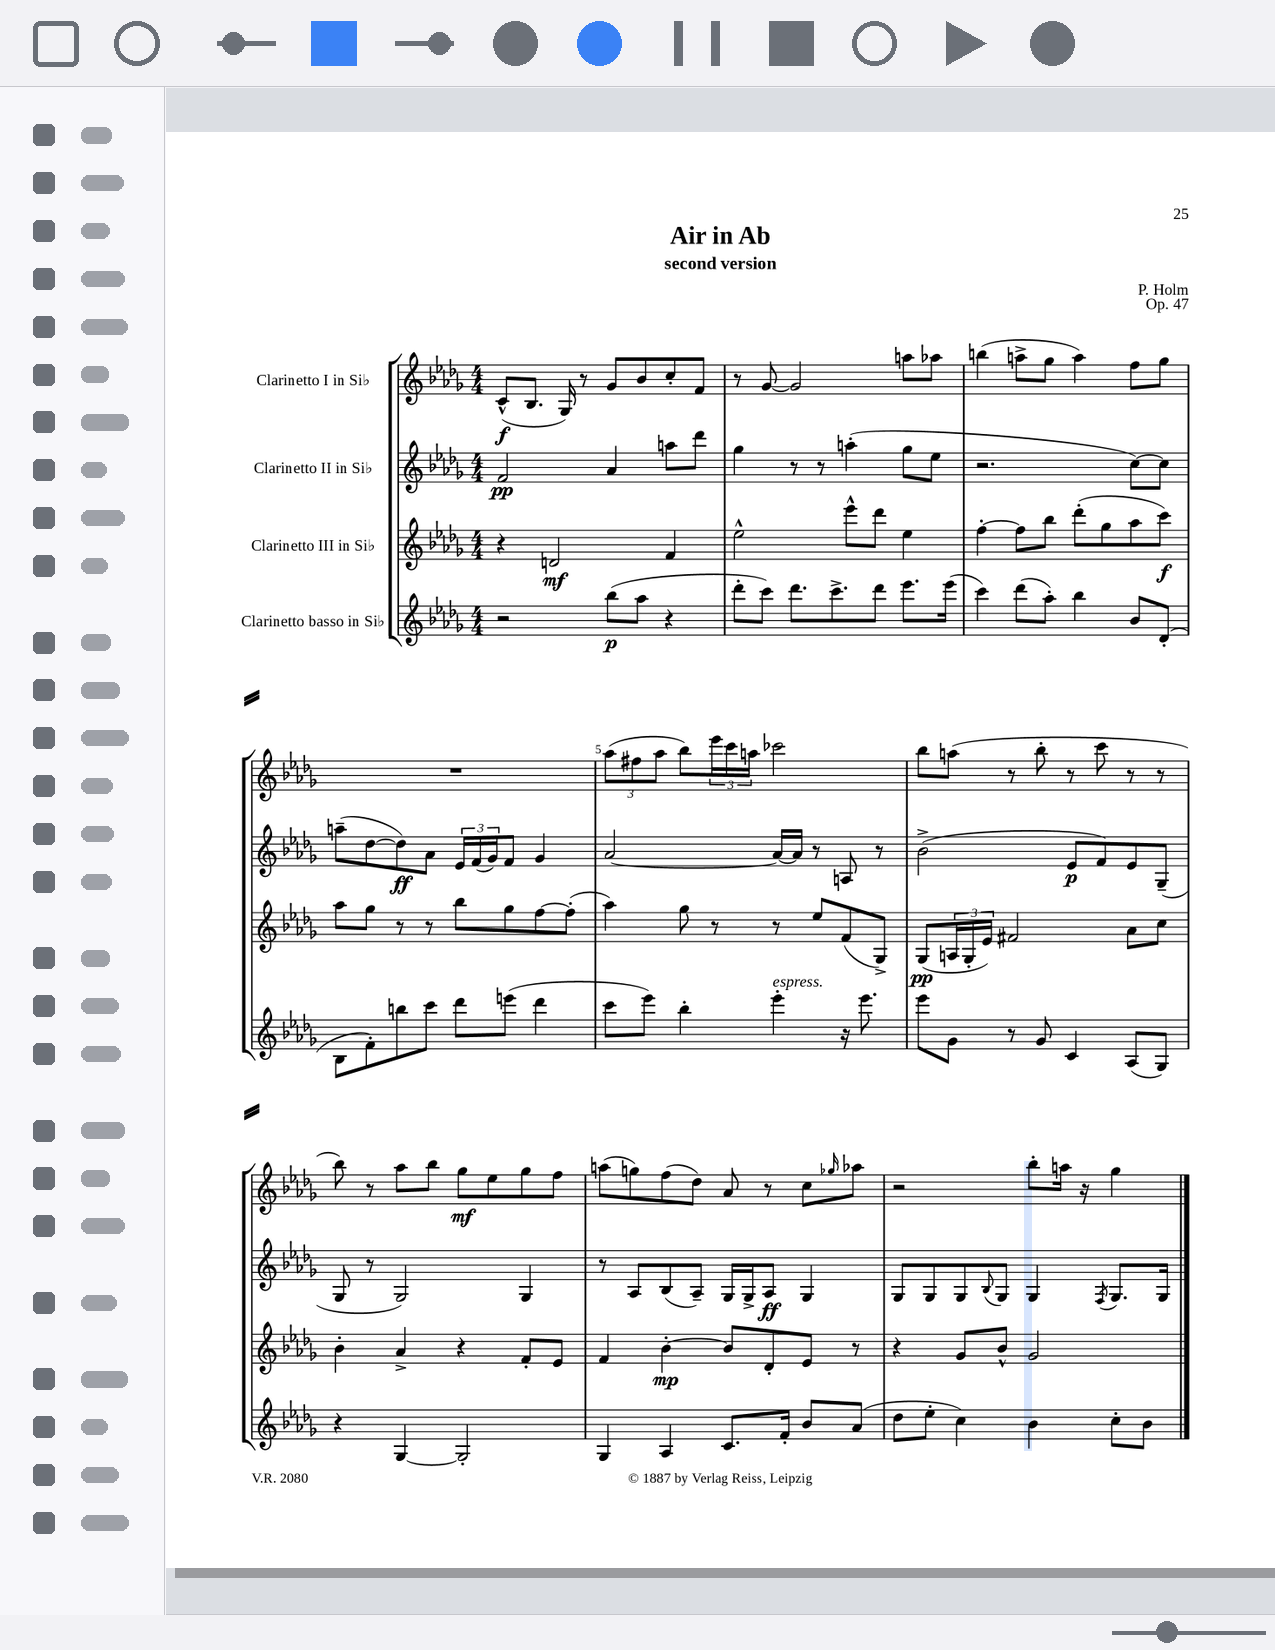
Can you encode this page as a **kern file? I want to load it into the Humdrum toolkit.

**kern	**kern	**kern	**kern
*staff4	*staff3	*staff2	*staff1
*clefG2	*clefG2	*clefG2	*clefG2
*k[b-e-a-d-g-]	*k[b-e-a-d-g-]	*k[b-e-a-d-g-]	*k[b-e-a-d-g-]
*M4/4	*M4/4	*M4/4	*M4/4
2r	4r	2f	(8c^^
.	.	.	8.B-
.	2d	.	.
.	.	.	16G-)
.	.	.	8r
(8bb-	.	4a-	8g-
8aa-	.	.	8b-
4r	4f	8aa	8cc'
.	.	8ddd-	8f
=	=	=	=
8ddd-'	2ee-^^	4gg-	8r
8ccc)	.	.	[8g-
8.ddd-	.	8r	2g-]
.	.	8r	.
8.ccc^	.	.	.
.	8eee-^^	(4aa'	.
8ddd-	8ddd-	.	.
8.eee-	4ee-	8gg-	8aa
.	.	8ee-	8aa-
(16eee-	.	.	.
=	=	=	=
4ccc)	[4ff'	2.r	(4bb
(8ddd-	8ff]	.	8aa^
8aa-')	8bb-	.	8gg-
4bb-	(8ddd-'	.	4aa)
.	8gg-	.	.
8b-	8aa-	[8cc)	8ff
(8d-'	8ccc)	8cc]	8gg-
=	=	=	=
8B-	8aa-	(8aa~	1r
8f')	8gg-	[8dd-	.
8bb	8r	8dd-])	.
8ccc	8r	8a-	.
8ddd-	8bb-	24e-	.
.	.	(24f	.
.	.	24g-)	.
(8eee	8gg-	8f	.
4ddd-	[8ff	4g-	.
.	(8ff']	.	.
=	=	=	=
8ccc	4aa-)	[2a-	(12aa-
.	.	.	12ff#
8eee-)	.	.	.
.	.	.	12aa-
4bb-'	8gg-	.	8bb-)
.	8r	.	24eee-
.	.	.	24ccc
.	.	.	24aa
4eee-'	8r	16a-_	2ccc-
.	.	16a-]	.
.	8ee-	8r	.
16r	(8f	8A	.
8.eee-	.	.	.
.	8G-^)	8r	.
=	=	=	=
8eee-	(8G-	(2b-^	8bb-
8g-	24A	.	(8aa
.	24G-'	.	.
.	24e-)	.	.
8r	2f#	.	8r
8g-	.	.	8bb-'
4c	.	8e-	8r
.	.	8f)	8ccc
(8A-	8a-	8e-	8r
8G-)	8cc	(8G-~	8r
=	=	=	=
4r	4b-'	8G-	8bb-)
.	.	8r	8r
[4G-	4a-^	2G-)	8aa-
.	.	.	8bb-
2G-']	4r	.	8gg-
.	.	.	8ee-
.	8f'	4G-	8gg-
.	8e-	.	8ff
=	=	=	=
4G-	4f	8r	(8aa
.	.	8A-	8gg)
4A-	[4b-'	(8B-	(8ff
.	.	8A-~)	8dd-)
8.c	8b-]	16G-	8a-
.	.	16G-^	.
.	8d-'	8A-	8r
16f'	.	.	.
8b-	8e-	4G-	8cc
.	.	.	16qqgg-
(8a-	8r	.	8aa-
=	=	=	=
8dd-	4r	8G-	2r
8ee-'	.	8G-	.
4cc)	8g-	8G-	.
.	.	8qqB-	.
.	8b-^^	8G-	.
4b-	2g-	4G-	8bb-'
.	.	.	16aa
.	.	.	16r
.	.	8qF	.
8cc'	.	8.G-	4gg-
8b-	.	.	.
.	.	16G-	.
==	==	==	==
*-	*-	*-	*-
